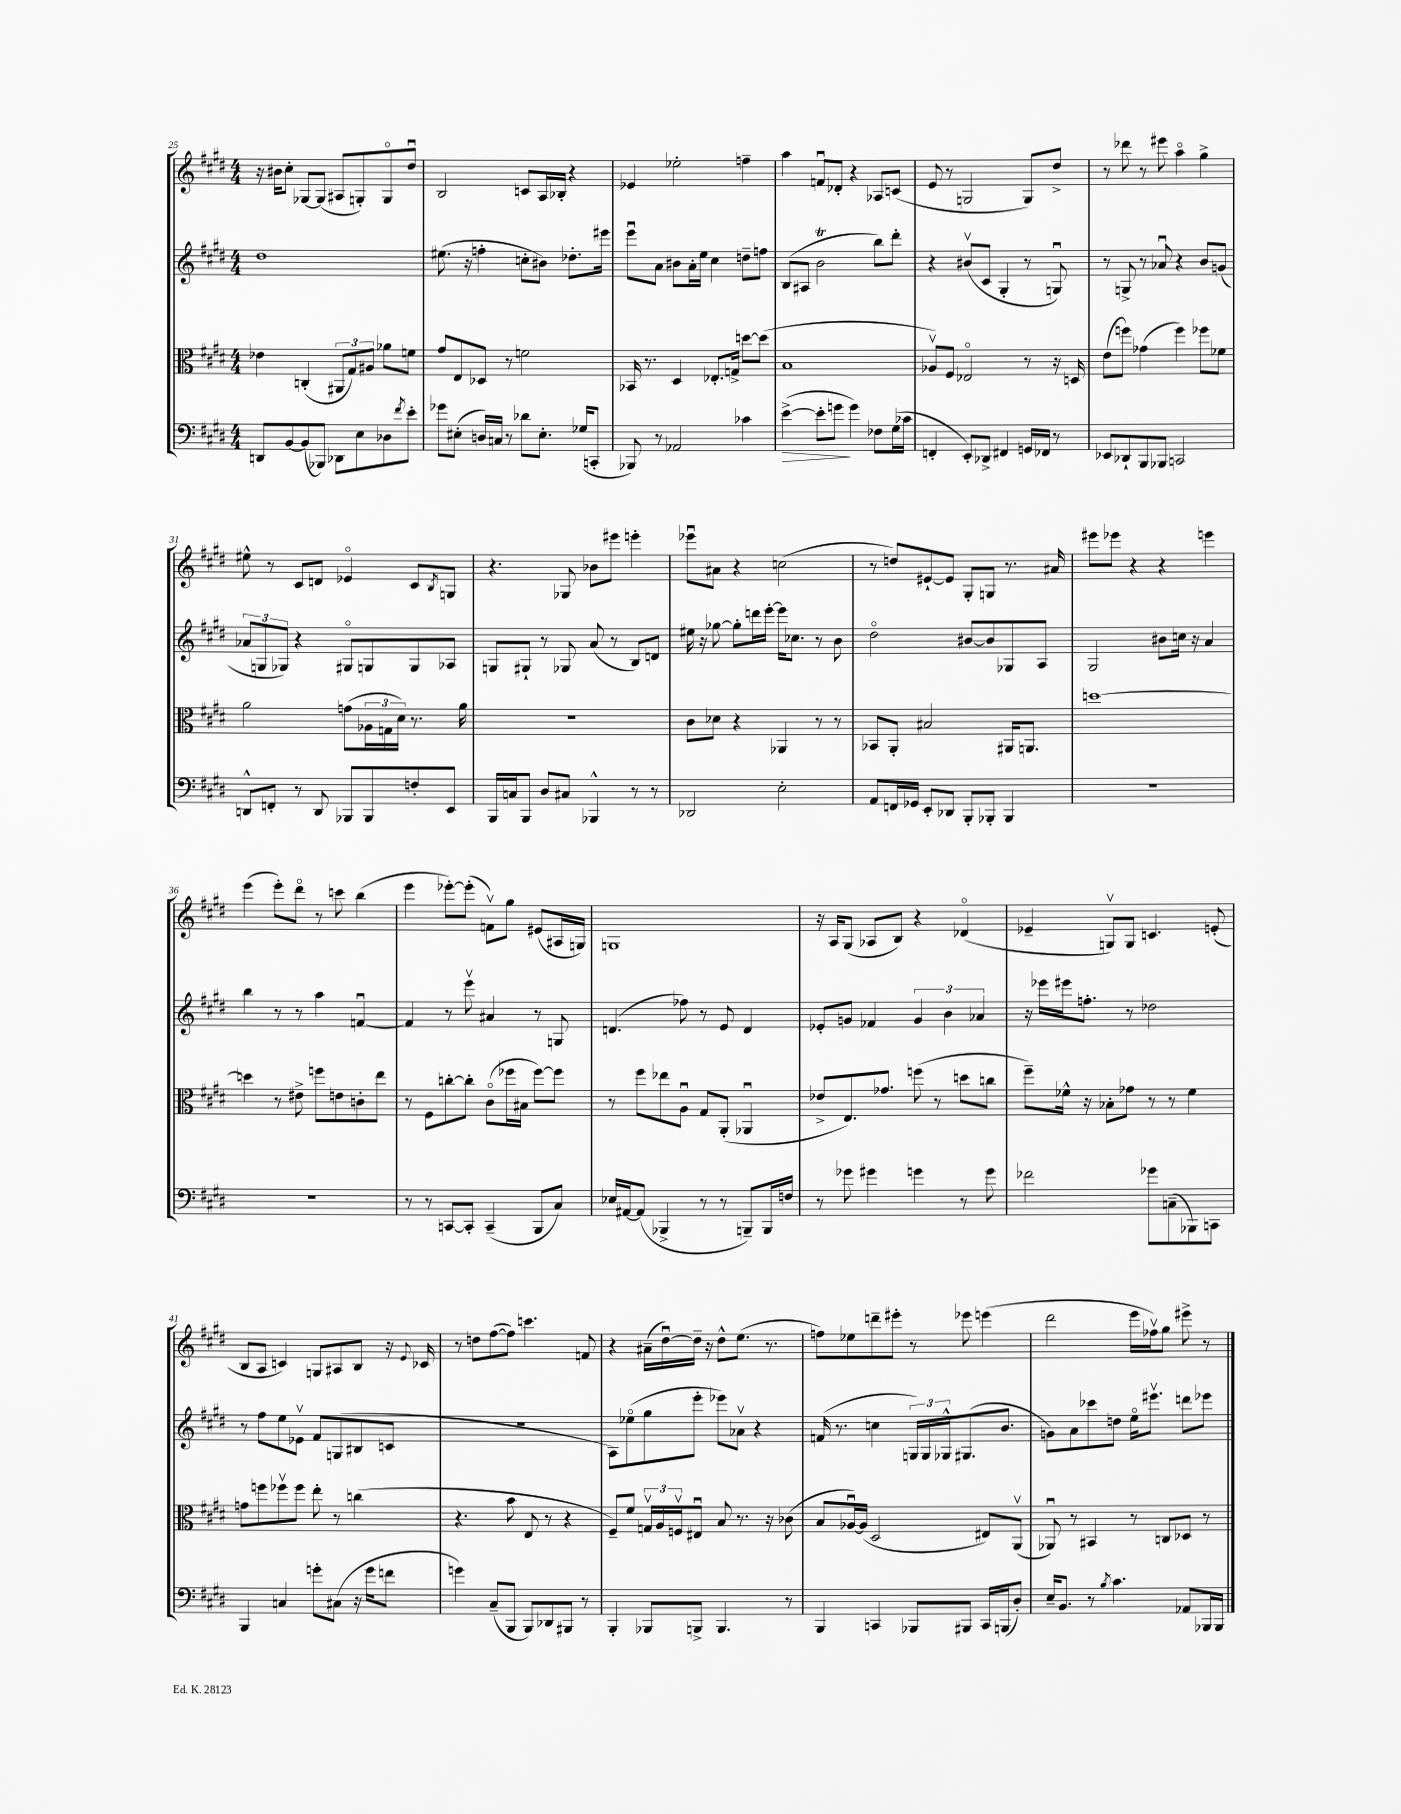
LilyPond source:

<<
\new StaffGroup <<
\new Staff = "s0" {
    \clef treble \key e \major \numericTimeSignature \time 4/4
    r16 bis'16 cis''8-. ges8~ ges8( ais8 g8-.) g8\flageolet dis''8\downbow |
    b2 c'8 a16 bes16-. r4 |
    ees'4 ees''2-. f''4-- |
    a''4 f'8\downbow des'8-. r4 aes8 c'8( |
    e'8 r8 g2 g8) dis''8-> |
    r8 des'''8 r8 eis'''8 a''4\flageolet gis''4-> |
    eis''8-^ r8 cis'8 d'8 ees'4\flageolet cis'8 \acciaccatura { b8 } g8 |
    r4. ges8 bes'8 eis'''8 e'''4-. |
    ees'''8\downbow ais'8 r4 c''2( |
    r8 d''8) eis'8~-! eis'8 gis8-. g8 r8. ais'16 |
    eis'''8 ees'''8 r4 r4 e'''4 |
    e'''4( e'''8-.) dis'''8\flageolet r8 c'''8 b''4( |
    e'''4 ees'''8~-.) ees'''8-.( f'8\upbow) gis''8 eis'8( ais16 g16) |
    g1 |
    r16 a16 gis8( aes8 b8) r4 des'4\flageolet( |
    ees'4-- g8\upbow) g8 c'4. e'8-.( |
    b8 a8 c'4) g8 ais8 b8 r16 \appoggiatura { e'8 } ces'16 |
    r8 d''8 fis''8~( fis''8) c'''4. f'8 |
    r4 ais'16--( dis''16~\downbow) dis''16-- r16 dis''8-^ e''8.( r8. |
    f''8) ees''8 d'''8-- eis'''8-. r8 ees'''8 e'''4( |
    dis'''2 e'''16 fes''16\upbow) gis''8 eis'''8-> r8 \bar "|." |
}
\new Staff = "s1" {
    \clef treble \key e \major \numericTimeSignature \time 4/4
    dis''1 |
    eis''8.( r16 f''4-. c''8-. bis'8) des''8.-. eis'''16 |
    e'''8\downbow a'8 bis'8 a'16-. e''16 cis''4 d''8-- f''8 |
    b8( ais8 b'2\trill b''8) dis'''8-. |
    r4 bis'8\upbow( cis'8 gis4-. r8 g8\downbow) |
    r8 g8-> r8 aes'8\downbow r4 b'8 g'8( |
    \tuplet 3/2 { aes'8 g8 ges8) } r4 gis8\flageolet g8 g8 aes8 |
    g8 gis8-! r8 ges8 a'8( r8 b8) d'8 |
    eis''16 r16 ges''8~ ges''8-. d'''16 e'''16~-. e'''16 ces''8. r8 b'8 |
    dis''2\flageolet bis'8~ bis'8 ges8 a8 |
    gis2 bis'8 c''16 r16 a'4 |
    b''4 r8 r8 a''4 f'4~\downbow |
    f'4 r8 e'''8\upbow ais'4 r8 g8 |
    d'4.( fes''8) r8 e'8 d'4 |
    ees'8-. g'8 fes'4 \tuplet 3/2 { g'4 b'4 aes'4 } |
    r16 ees'''16 eis'''16 f''8.-. r8 des''2 |
    r8 fis''8 e''8 ees'8\upbow fis'8 g8( bis8 c'8 |
    R1 |
    a8) ees''8\flageolet( gis''8 e'''8-. ees'''8) aes'8\upbow r4 |
    f'16( r8. c''4 \tuplet 3/2 { g16) g16 ges16-^ } gis8.( b'8. |
    g'8) a'8 ces'''8 d''8 e''16\flageolet eis'''8.\upbow d'''8 ees'''8 \bar "|." |
}
\new Staff = "s2" {
    \clef alto \key e \major \numericTimeSignature \time 4/4
    ees'4 c4-.( \tuplet 3/2 { ais,8 gis8) ais8 } aes'8 f'8 |
    gis'8 e8 des8 r8 f'2 |
    bes,16 r8. dis4 ees8.-. g16-> d''8~ d''8( |
    b1 |
    aes8\upbow) fis8 ees2\flageolet r8 r16 d16 |
    e'8( f''8) ges'4( f''4) fes''8 fes'8 |
    a'2 g'8( \tuplet 3/2 { aes16 g16 dis'16) } r8. a'16 |
    R1 |
    cis'8 des'8 r4 aes,4 r8 r8 |
    bes,8 a,8-. bis2 ais,16 a,8. |
    d''1~ |
    d''4 r8 eis'8-> f''8 e'8 c'8-. e''8 |
    r8 fis8 c''8~-. c''8-. cis'8\flageolet( fes''16 bis16 fes''8~) fes''8 |
    r8 fis''8 ees''8 a8\downbow gis8 a,8-.( aes,4\downbow |
    ees'8-> e8.) ges'8. f''8( r8 d''8 c''8 |
    fis''8--) fes'16-^ r16 bes8-. ges'8 r8 r8 fes'4 |
    g'8 f''8 fes''8\upbow fes''8 e''8-. r8 c''4( |
    r4. b'8 e8 r8 r4 |
    fis8--) fis'8 \tuplet 3/2 { g16\upbow a16 f16\upbow } eis8\downbow b8 r8. r16 ces'8( |
    b8 aes16~\downbow) aes16( dis2 eis8) a,8\upbow( |
    aes,8\downbow) r8 bis,4 r8 c8 des8 r8 \bar "|." |
}
\new Staff = "s3" {
    \clef bass \key e \major \numericTimeSignature \time 4/4
    d,8 b,8~ b,8( bes,,8) des,8 e8 des8 \acciaccatura { fis'8 } e'8-. |
    ges'8 eis8-.( d16) c16 r8 des'8 eis8.-. ges16( c,8-. |
    bes,,8) r8 aes,2 ces'4 |
    e'4~->\>( e'8-. g'8\! g'4) fes8 gis16( ces'16 |
    f,4-. e,8-.) des,8-> fis,4 g,16 fes,16 r8 |
    ees,8 des,8-! b,,8 bes,,8 c,2 |
    d,8-^ f,8-. r8 d,8 bes,,8 bes,,8 f8-. e,8 |
    b,,16 c16 b,,8 dis8 cis8 bes,,4-^ r8 r8 |
    des,2 e2-. |
    a,8 f,16 ges,16 e,8-. des,8 b,,8-. bes,,8-. bes,,4 |
    R1 |
    R1 |
    r8 r8 c,8~ c,8-. c,4--( b,,8 cis8) |
    ees16 ais,16~ ais,8( bes,,4-> r8 r8 b,,8--) b,,16 f16 |
    r8 ges'8 gis'4 g'4 r8 g'8 |
    fes'2 ges'8 c8--( bes,,8) c,8 |
    b,,4 c4 g'8-. cis8( r16 g'16 f'8 |
    g'4) cis8--( b,,8 b,,8) des,8 bis,,8 r8 |
    b,,4-. bes,,8 b,,8-> b,,4. r8 |
    b,,4 c,4 bes,,8 bis,,8 c,16 b,,16( dis8-.) |
    e16-- b,8. r8 \acciaccatura { b8 } cis'4. aes,8 bes,,16 bes,,16 \bar "|." |
}
>>
>>
\layout { \context { \Score currentBarNumber = #25 } }
